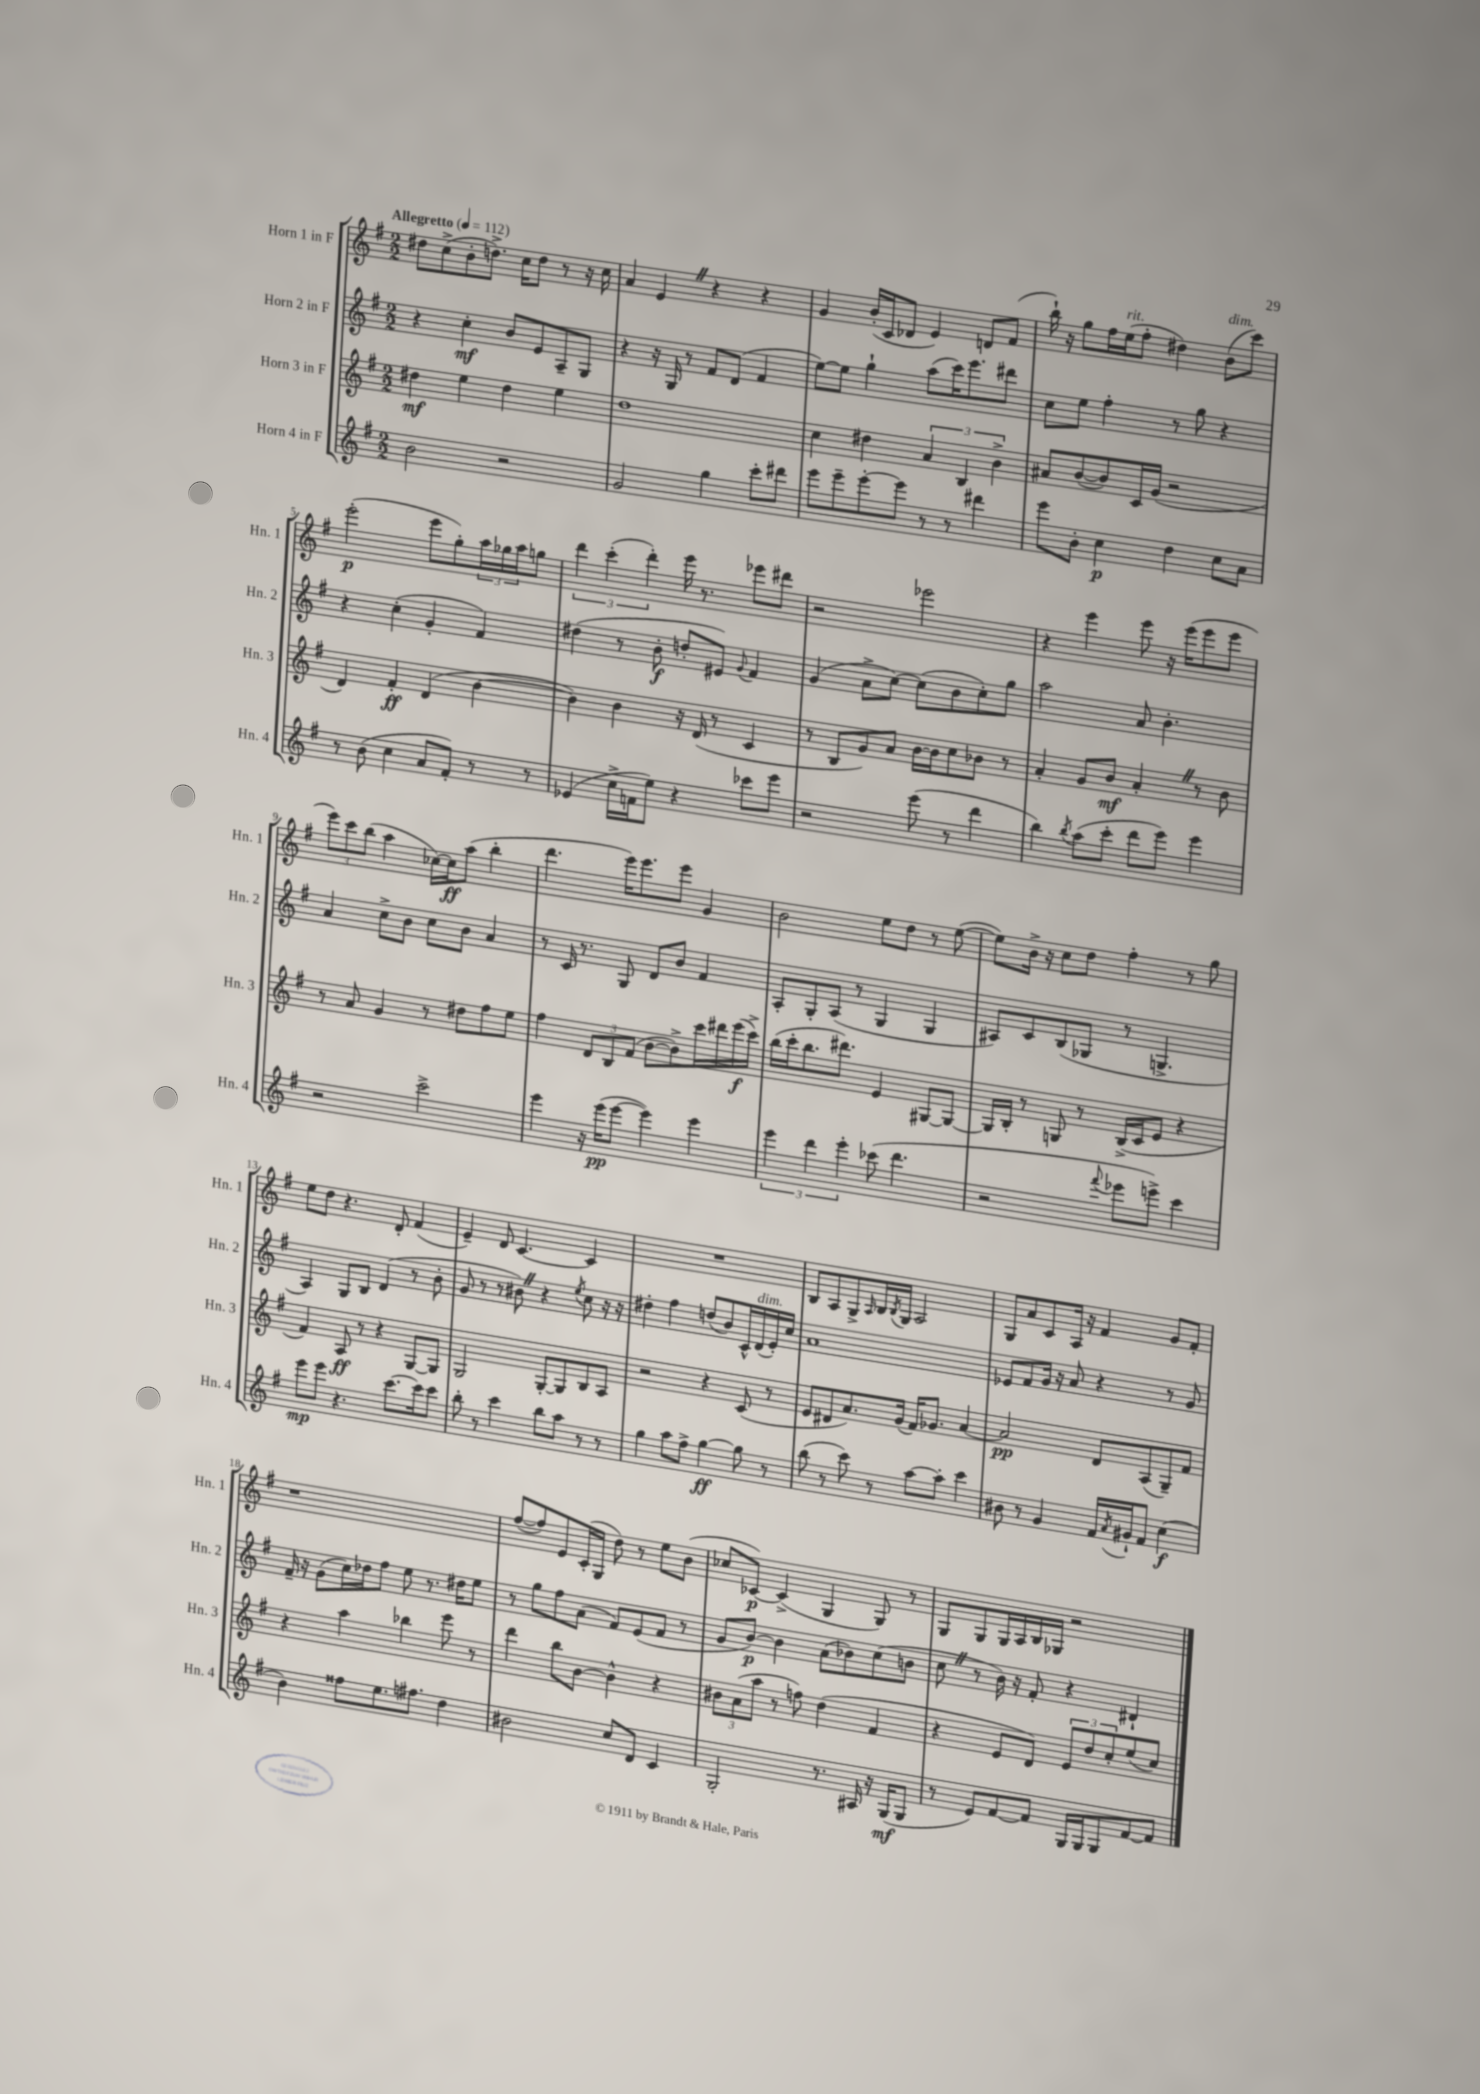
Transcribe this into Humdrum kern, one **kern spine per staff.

**kern	**kern	**kern	**kern
*staff4	*staff3	*staff2	*staff1
*clefG2	*clefG2	*clefG2	*clefG2
*k[f#]	*k[f#]	*k[f#]	*k[f#]
*M2/2	*M2/2	*M2/2	*M2/2
*MM112	*MM112	*MM112	*MM112
2b	4dd#	4r	8dd#
.	.	.	(8cc^
.	4ee	4cc'	8b'
.	.	.	8.dd^)
2r	4dd#	8b	.
.	.	.	16cc
.	.	8e	8dd
.	4ee	8A~	8r
.	.	8G	16r
.	.	.	16cc
=	=	=	=
2g	1dd	4r	4a
.	.	16r	4e
.	.	16G	.
.	.	8r	.
4gg	.	8f#	4r
.	.	(8d	.
8ccc'	.	4f#	4r
8ddd#	.	.	.
=	=	=	=
8eee	4cc	[8ee)	4g
8eee~	.	8ee]	.
[8eee'	4dd#	4gg`	(16b'
.	.	.	16c
8eee]	.	.	8d-
8r	6a	(8aa	4e)
8r	.	16ccc)	.
.	6B	.	.
.	.	8.eee	.
4ddd#	.	.	8d
.	6b^	.	.
.	.	8ddd#	(8f#
=	=	=	=
8eee	8a#	8cc	16bb`)
.	.	.	16r
8b'	([8b	8ee	8gg
4cc	8b])	4ff#'	16ff#
.	.	.	(16ee
.	16c	.	8ff#'
.	(16g	.	.
4dd	2r	8r	4dd#)
.	.	8gg	.
8cc	.	4r	(8b
8a	.	.	8ccc)
=	=	=	=
8r	4d)	4r	(2eee'
(8b	.	.	.
4cc	4f#'	(4cc'	.
8a	(4d	4g'	8eee
8f#')	.	.	8gg')
8r	[4b	4f#)	24aa
.	.	.	24gg-
.	.	.	24aa
8r	.	.	8gg
=	=	=	=
(4e-	4b])	(4dd#	6ddd
.	.	.	(6ccc'
16cc^	4b	8r	.
16f	.	.	.
.	.	.	6ddd')
8ee)	.	8b'	.
4r	16r	8dd'	16eee
.	(16d	.	8.r
.	8r	8e#)	.
.	.	8qqg	.
8ccc-	4c	4f#	8eee-
8eee	.	.	8ddd#
=	=	=	=
2r	8r	(4g	2r
.	8B	.	.
.	8g)	8a^	.
.	8a	[8cc)	.
(8eee	[16b	(8cc]	2eee-
.	16b]	.	.
8r	8cc	8b	.
4ddd	8b-	8cc')	.
.	8r	8gg	.
=	=	=	=
4bb)	4a'	2aa	4r
8qbb	.	.	.
(8aa	8g	.	4eee
8ccc'	8b	.	.
8ddd	4a'	8a	8eee
8eee)	.	4.b'	16r
.	.	.	(16eee
4eee	8r	.	8eee
.	8b	.	8eee
=	=	=	=
2r	8r	4a	12eee)
.	.	.	12ccc
.	8a	.	.
.	.	.	(12bb
.	4g	8cc^	4aa
.	.	8b	.
2ccc^	8r	8cc	[16cc-)
.	.	.	16cc-]
.	8dd#	8b	(8aa
.	8ff#	4a	4bb'
.	8ee	.	.
=	=	=	=
4eee	4ff#	8r	4.ddd
.	.	16c	.
.	.	8.r	.
16r	12d	.	.
(16eee	.	.	.
.	12B	.	.
[8eee	.	8G	16eee)
.	(12f#	.	.
.	.	.	8.eee
4eee])	[8b	8d	.
.	8b^])	8b	8eee
4eee	16ccc	4f#	4g
.	16ddd#	.	.
.	(16eee	.	.
.	16ccc^)	.	.
=	=	=	=
6eee	(16bb	8A'	2b
.	16ccc'	.	.
.	8.bb	8G'	.
6ddd	.	.	.
.	.	(8A	.
.	8.ddd#)	.	.
6eee'	.	.	.
.	.	8r	.
(8ccc-	4e	4G	8ee
4.ddd	.	.	8dd
.	[8G#	4G	8r
.	8G#_	.	([8ee
=	=	=	=
2r	16G#]	8A#)	8ee])
.	16B'	.	.
.	8r	8c	16b^
.	.	.	16r
.	8G	(8B	8cc
.	8r	8G-	8dd
8qqfff#	.	.	.
8eee-	(16B^	8r	4ff#'
.	16c	.	.
8eee^)	8e	4.G^	.
4ccc	4r	.	8r
.	.	.	8gg
=	=	=	=
8eee	4f#)	4A)	8ee
8eee	.	.	8dd
4.r	8A	8G	4.r
.	8r	8B	.
.	4r	(4d	.
[8.ccc	.	.	8d'
.	[8G	8r	(4f#
16ccc]	.	.	.
8ccc	8G]	8b'	.
=	=	=	=
8bb'	2G	8g	4e~)
8r	.	8r	.
4ccc	.	8r	8d
.	.	8b#)	[4.c
8bb	[8G'	4r	.
8aa	8G]	.	.
.	.	8qee	.
8r	8B	8cc	4c]
8r	8A	16r	.
.	.	16r	.
=	=	=	=
4gg	2r	4dd#'	1r
8aa	.	4ff#	.
8ff#^	.	.	.
[4gg	4r	(8dd	.
.	.	8b)	.
8gg]	(8c	16c^^	.
.	.	(16d	.
8r	8r	16e')	.
.	.	16cc	.
=	=	=	=
(8bb	8e	1a	8B
8r	8d#	.	8A
8ccc)	8.a)	.	8G^
.	.	.	16qqA
8r	.	.	16B
.	.	.	8qB
.	(16g	.	16G
[8aa	16f#)	.	2A
.	8.g-	.	.
8aa']	.	.	.
4ccc	[4a	.	.
=	=	=	=
8b#	2a]	8e-	8G
8r	.	8f#	8a
4g	.	16g	8c
.	.	16r	.
.	.	8a	16A
.	.	.	16r
16f#	8d	4r	4f#
8qa	.	.	.
16g#`	.	.	.
8f#	(8A	.	.
(4cc	8G~)	8r	8g
.	8f#	8g	8f#'
=	=	=	=
4b)	4r	16f#~	1r
.	.	16r	.
.	.	(8g	.
8ff##	4aa	16cc)	.
.	.	16dd-	.
8.ee	.	8ff#	.
.	4bb-	8ee	.
8.ff#	.	.	.
.	.	8.r	.
4dd	8eee	.	.
.	.	16dd#	.
.	8r	8ee	.
=	=	=	=
2b#	4ddd	8r	([8ff#
.	.	8gg	8ff#])
.	8bb	8ff#	8e
.	[8b	(8a	(16c'
.	.	.	16G
8cc	4b^^]	8f#)	8dd)
8d	.	(8e	8r
4c	4r	8f#	8ee
.	.	8r	(8b
=	=	=	=
2G'	12b#	8g	8cc-
.	(12a	.	.
.	.	[8b)	[8c-)
.	12aa	.	.
.	8r	4b]	(4c-^]
.	8ff)	.	.
8.r	(4dd	(8a	4G
.	.	8b-)	.
16A#	.	.	.
16r	4f#	(8cc	8G)
(16G	.	.	.
8G	.	8b	8r
=	=	=	=
8r	4r	8cc	8G
8e)	.	8r	8G
[8f#	8e	16b)	16G
.	.	16r	16A
8f#]	8d)	8f#'	16B
.	.	.	16G-
16G	12e	4r	2r
16G	.	.	.
.	12dd	.	.
8G	.	.	.
.	12cc'	.	.
[8f#	(8ee	4d#`	.
8f#]	8cc)	.	.
==	==	==	==
*-	*-	*-	*-
